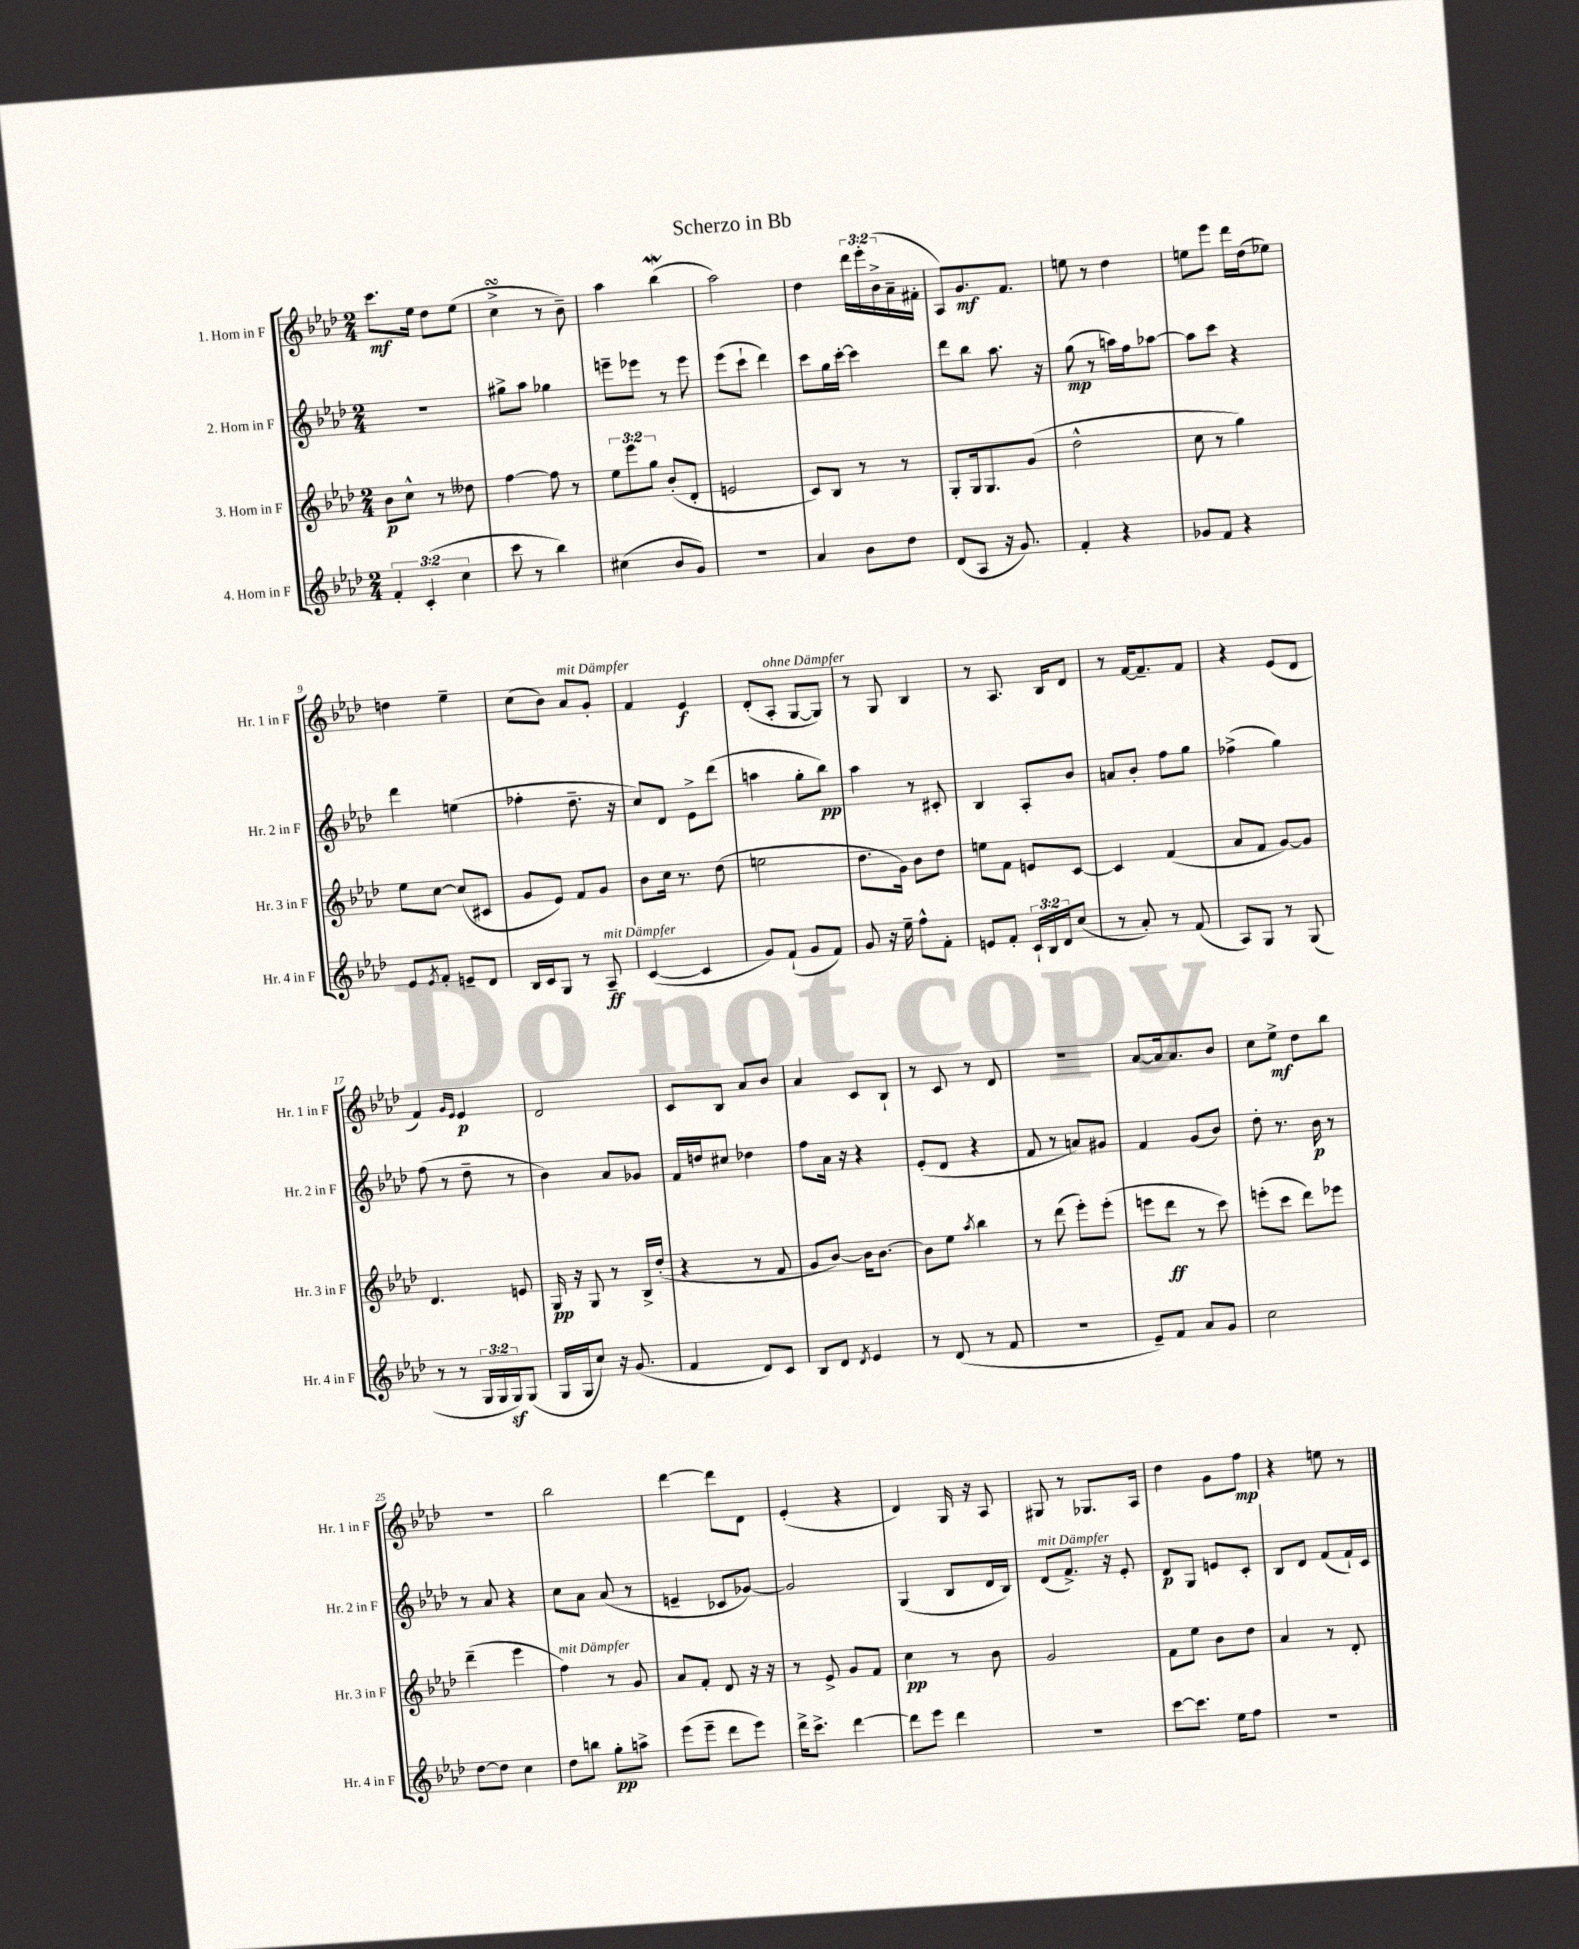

**kern	**dynam	**kern	**dynam	**kern	**dynam	**kern	**dynam
*part4	*part4	*part3	*part3	*part2	*part2	*part1	*part1
*staff4	*staff4	*staff3	*staff3	*staff2	*staff2	*staff1	*staff1
*I"4. Horn in F	*	*I"3. Horn in F	*	*I"2. Horn in F	*	*I"1. Horn in F	*
*I'Hr. 4 in F	*	*I'Hr. 3 in F	*	*I'Hr. 2 in F	*	*I'Hr. 1 in F	*
*clefG2	*	*clefG2	*	*clefG2	*	*clefG2	*
*k[b-e-a-d-]	*	*k[b-e-a-d-]	*	*k[b-e-a-d-]	*	*k[b-e-a-d-]	*
*M2/4	*	*M2/4	*	*M2/4	*	*M2/4	*
=1	=1	=1	=1	=1	=1	=1	=1
6f'/	.	8b-\L	p	2r	.	8.ccc\L	mf
.	.	8cc^^\J	.	.	.	.	.
(6c'/	.	.	.	.	.	.	.
.	.	.	.	.	.	16ee-\Jk	.
.	.	8r	.	.	.	8dd-\L	.
6cc\	.	.	.	.	.	.	.
.	.	8dd--X\	.	.	.	(8ee-\J	.
=2	=2	=2	=2	=2	=2	=2	=2
8ccc\	.	[4ff\	.	8gg#X^\L	.	4ccsSsS^\	.
8r	.	.	.	8aa-\J	.	.	.
4bb-\)	.	8ff\]	.	4gg-X\	.	8r	.
.	.	8r	.	.	.	8b-~\)	.
=3	=3	=3	=3	=3	=3	=3	=3
(4cc#X\	.	12ee-\L	.	8eeen~\L	.	4aa-\	.
.	.	12eee-\	.	.	.	.	.
.	.	.	.	8eee-X\J	.	.	.
.	.	12gg\J	.	.	.	.	.
8b-/L	.	(8b-'/L	.	8r	.	(4bb-W\	.
8g/J)	.	8d-'/J	.	8eee-\	.	.	.
=4	=4	=4	=4	=4	=4	=4	=4
2r	.	2en/	.	(8eee-\L	.	2aa-\)	.
.	.	.	.	8ccc`\J	.	.	.
.	.	.	.	4ddd-\)	.	.	.
=5	=5	=5	=5	=5	=5	=5	=5
4a-/	.	8c/L)	.	8ccc\L	.	4dd-\	.
.	.	8B-/J	.	16gg\L	.	.	.
.	.	.	.	[16ccc'\JJ	.	.	.
8b-\L	.	8r	.	4ccc\]	.	24ddd-\LL	.
.	.	.	.	.	.	24eee-'\	.
.	.	.	.	.	.	(24b-^\	.
8dd-\J	.	8r	.	.	.	16a-~\	.
.	.	.	.	.	.	16f#X'\JJ	.
=6	=6	=6	=6	=6	=6	=6	=6
(8d-/L	.	8G'/L	.	8ddd-\L	.	8A-/L)	.
8A-/J	.	16G/k	.	8bb-\J	.	8.g/	mf
.	.	8.G/	.	.	.	.	.
16r	.	.	.	8.aa-\	.	.	.
8.g/)	.	.	.	.	.	8.f/J	.
.	.	(8g/J	.	.	.	.	.
.	.	.	.	16r	.	.	.
=7	=7	=7	=7	=7	=7	=7	=7
4f'/	.	2dd-^^\	.	(8gg\	mp	8een\	.
.	.	.	.	8r	.	8r	.
4r	.	.	.	16aan\LL)	.	4dd-\	.
.	.	.	.	16ff\J	.	.	.
.	.	.	.	[8aa-X\J	.	.	.
=8	=8	=8	=8	=8	=8	=8	=8
8g-X/L	.	8cc\	.	8aa-\L]	.	8een\L	.
8f/J	.	8r	.	8ccc\J	.	8eee-\J	.
4r	.	4gg\)	.	4r	.	16ddd-\LL	.
.	.	.	.	.	.	(16dd-\J	.
.	.	.	.	.	.	8ee-X\J)	.
!!LO:LB:g=z
=9	=9	=9	=9	=9	=9	=9	=9
8e-/L	.	8ee-\L	.	4ddd-\	.	4ddn\	.
8qe-/	.	.	.	.	.	.	.
8f'/J	.	[8cc\J	.	.	.	.	.
8en~/L	.	(8cc/L]	.	(4een\	.	4ee-~\	.
8d-/J	.	8c#X/J	.	.	.	.	.
=10	=10	=10	=10	=10	=10	=10	=10
16B-/LL	.	8g/L	.	4ff-X'\	.	(8cc\L	.
16c/J	.	.	.	.	.	.	.
8G/J	.	8e-/J)	.	.	.	8b-\J)	.
!	!	!	!	!	!	!LO:TX:a:i:t=mit Dämpfer	!
8r	.	8f/L	.	8.dd-~\	.	8a-/L	.
!LO:TX:a:i:t=mit Dämpfer	!	!	!	!	!	!	!
8A-~/	ff	8g/J	.	.	.	8g'/J	.
.	.	.	.	16r	.	.	.
=11	=11	=11	=11	=11	=11	=11	=11
([4c/	.	8b-\L	.	8cc/L)	.	4f/	.
.	.	16cc\Jk	.	8d-/J	.	.	.
.	.	8.r	.	.	.	.	.
4c/]	.	.	.	8e-^\L	.	4e-/	f
.	.	(8dd-\	.	(8ddd-\J	.	.	.
=12	=12	=12	=12	=12	=12	=12	=12
8g/L)	.	2een\	.	4aan\	.	(8d-'/L	.
!	!	!	!	!	!	!LO:TX:a:i:t=ohne Dämpfer	!
(8f`/J	.	.	.	.	.	8A-'/J	.
8g/L	.	.	.	8gg'\L	.	[8G/L	.
8f/J)	.	.	.	8bb-\J)	pp	8G/J])	.
=13	=13	=13	=13	=13	=13	=13	=13
8g/	.	8.dd-\L	.	4aa-\	.	8r	.
16r	.	.	.	.	.	8G/	.
16ee-~\	.	16g\Jk)	.	.	.	.	.
8ff^^\L	.	8b-\L	.	8r	.	4B-/	.
8f'\J	.	8dd-\J	.	8c#X'/	.	.	.
=14	=14	=14	=14	=14	=14	=14	=14
8en/L	.	8een\L	.	4B-/	.	8r	.
8f'/J	.	8f\J	.	.	.	8.A-/	.
24c`/LL	.	8en/L	.	8A-'/L	.	.	.
24B-/	.	.	.	.	.	.	.
.	.	.	.	.	.	16B-/KL	.
24d-/J	.	.	.	.	.	.	.
(8cc/J	.	[8c/J	.	8b-/J	.	8d-/J	.
=15	=15	=15	=15	=15	=15	=15	=15
8r	.	4c/]	.	8an/L	.	8r	.
8a-'/)	.	.	.	8b-'/J	.	[16f/KL	.
.	.	.	.	.	.	8.f~/]	.
8r	.	(4f/	.	8ff\L	.	.	.
(8f/	.	.	.	8gg\J	.	8f/J	.
=16	=16	=16	=16	=16	=16	=16	=16
8A-/L)	.	8a-/L	.	(4ff-X^\	.	4r	.
8G/J	.	8f/J	.	.	.	.	.
8r	.	[8g/L)	.	4gg\)	.	(8e-/L	.
(8G/	.	8g/J]	.	.	.	8d-/J	.
!!LO:LB:g=z
=17	=17	=17	=17	=17	=17	=17	=17
8r	.	4.d-/	.	(8ff\	.	4f/)	.
8r	.	.	.	8r	.	.	.
.	.	.	.	.	.	16qqg/LL	.
.	.	.	.	.	.	16qqe-/JJ	.
24G/LL	.	.	.	8dd-~\	.	4e-/	p
24G/	.	.	.	.	.	.	.
24Gz/J)	.	.	.	.	.	.	.
(8G/J	.	8en/	.	8r	.	.	.
=18	=18	=18	=18	=18	=18	=18	=18
16G/LL	.	16G/	pp	4b-\)	.	2d-/	.
16G/J	.	16r	.	.	.	.	.
8cc/J)	.	8G/	.	.	.	.	.
16r	.	8r	.	8a-/L	.	.	.
(8.g/	.	.	.	.	.	.	.
.	.	16B-^/LL	.	8g-X/J	.	.	.
.	.	(16dd-'/JJ	.	.	.	.	.
=19	=19	=19	=19	=19	=19	=19	=19
4f/	.	4r	.	16f/LL	.	8c/L	.
.	.	.	.	16ddn/J	.	.	.
.	.	.	.	8cc#X/J	.	8B-/J	.
8d-/L)	.	8r	.	4dd-X\	.	8a-/L	.
8c/J	.	8f/	.	.	.	8b-/J	.
=20	=20	=20	=20	=20	=20	=20	=20
8B-/L	.	8g/L	.	8ff\L	.	4a-/	.
8d-/J	.	[8b-/J)	.	16a-\Jk	.	.	.
.	.	.	.	16r	.	.	.
8qd-/	.	.	.	.	.	.	.
4e-/	.	16b-\KL]	.	4r	.	8c/L	.
.	.	[8.b-\J	.	.	.	.	.
.	.	.	.	.	.	8B-`/J	.
=21	=21	=21	=21	=21	=21	=21	=21
8r	.	8b-\L]	.	(8e-'/L	.	8r	.
(8d-/	.	8ee-\J	.	8d-/J	.	8c/	.
.	.	8qaa-/	.	.	.	.	.
8r	.	4bb-\	.	4r	.	8r	.
8f/	.	.	.	.	.	8d-/	.
=22	=22	=22	=22	=22	=22	=22	=22
2r	.	8r	.	8f/	.	2r	.
.	.	(8ddd-\	.	8r	.	.	.
.	.	8eee-'\L)	.	8an/L)	.	.	.
.	.	(8eee-'\J	.	8g#X/J	.	.	.
=23	=23	=23	=23	=23	=23	=23	=23
8e-~/L)	.	8eeen\L	.	4f/	.	[8a-/L	.
8f/J	.	8ddd-\J	ff	.	.	16a-/k]	.
.	.	.	.	.	.	8.a-/	.
8a-/L	.	8r	.	(8g/L	.	.	.
8g/J	.	8ccc\)	.	8b-/J)	.	8b-/J	.
=24	=24	=24	=24	=24	=24	=24	=24
2cc\	.	(8eeen'\L	.	8dd-'\	.	8cc\L	.
.	.	8ccc\J	.	8.r	.	8ee-^\J	mf
.	.	8ddd-\L)	.	.	.	8dd-\L	.
.	.	.	.	16b-\	p	.	.
.	.	8eee-X\J	.	8r	.	8bb-\J	.
!!LO:LB:g=z
=25	=25	=25	=25	=25	=25	=25	=25
[8dd-\L	.	(4ddd-~\	.	8r	.	2r	.
8dd-\J]	.	.	.	8a-/	.	.	.
4cc\	.	4eee-\	.	4r	.	.	.
=26	=26	=26	=26	=26	=26	=26	=26
!	!	!LO:TX:a:i:t=mit Dämpfer	!	!	!	!	!
8dd-\L	.	4ff\)	.	8cc\L	.	2bb-\	.
8bbn\J	.	.	.	8a-\J	.	.	.
8gg'\L	pp	8r	.	(8a-/	.	.	.
8aan^\J	.	8g/	.	8r	.	.	.
=27	=27	=27	=27	=27	=27	=27	=27
(8eee-\L	.	8a-/L	.	4en~/	.	[4ddd-\	.
8eee-~\J	.	8f'/J	.	.	.	.	.
8ddd-\L	.	8d-/	.	8c-X/L	.	8ddd-\L]	.
8eee-\J)	.	16r	.	[8g-X/J)	.	8d-\J	.
.	.	16r	.	.	.	.	.
=28	=28	=28	=28	=28	=28	=28	=28
16ddd-^\KL	.	8r	.	2g-/]	.	(4e-'/	.
8.ccc^\J	.	.	.	.	.	.	.
.	.	8e-^/	.	.	.	.	.
[4ddd-\	.	8g/L	.	.	.	4r	.
.	.	8f/J	.	.	.	.	.
=29	=29	=29	=29	=29	=29	=29	=29
8ddd-\L]	.	4cc\	pp	(4G/	.	4d-/)	.
8eee-\J	.	.	.	.	.	.	.
4ddd-\	.	8r	.	8B-/L	.	16G/	.
.	.	.	.	.	.	16r	.
.	.	8b-\	.	16d-/L	.	8A-/	.
.	.	.	.	16B-/JJ)	.	.	.
=30	=30	=30	=30	=30	=30	=30	=30
!	!	!	!	!LO:TX:a:i:t=mit Dämpfer	!	!	!
2r	.	2g/	.	(8d-/L	.	8G#X/	.
.	.	.	.	8.f^/J)	.	8r	.
.	.	.	.	.	.	8.G-X/L	.
.	.	.	.	16r	.	.	.
.	.	.	.	8e-'/	.	.	.
.	.	.	.	.	.	16A-/Jk	.
=31	=31	=31	=31	=31	=31	=31	=31
[8ccc\L	.	8f\L	.	8d-/L	p	4dd-\	.
8.ccc\J]	.	8ee-\J	.	8G/J	.	.	.
.	.	8b-\L	.	8en/L	.	8g\L	.
16ee-\KL	.	.	.	.	.	.	.
8ff\J	.	8dd-\J	.	8c'/J	.	8ff\J	mp
=32	=32	=32	=32	=32	=32	=32	=32
2r	.	4a-/	.	8B-/L	.	4r	.
.	.	.	.	8d-/J	.	.	.
.	.	8r	.	(8f/L	.	8een\	.
.	.	8d-'/	.	16f`/L)	.	8r	.
.	.	.	.	16c/JJ	.	.	.
==	==	==	==	==	==	==	==
*-	*-	*-	*-	*-	*-	*-	*-
